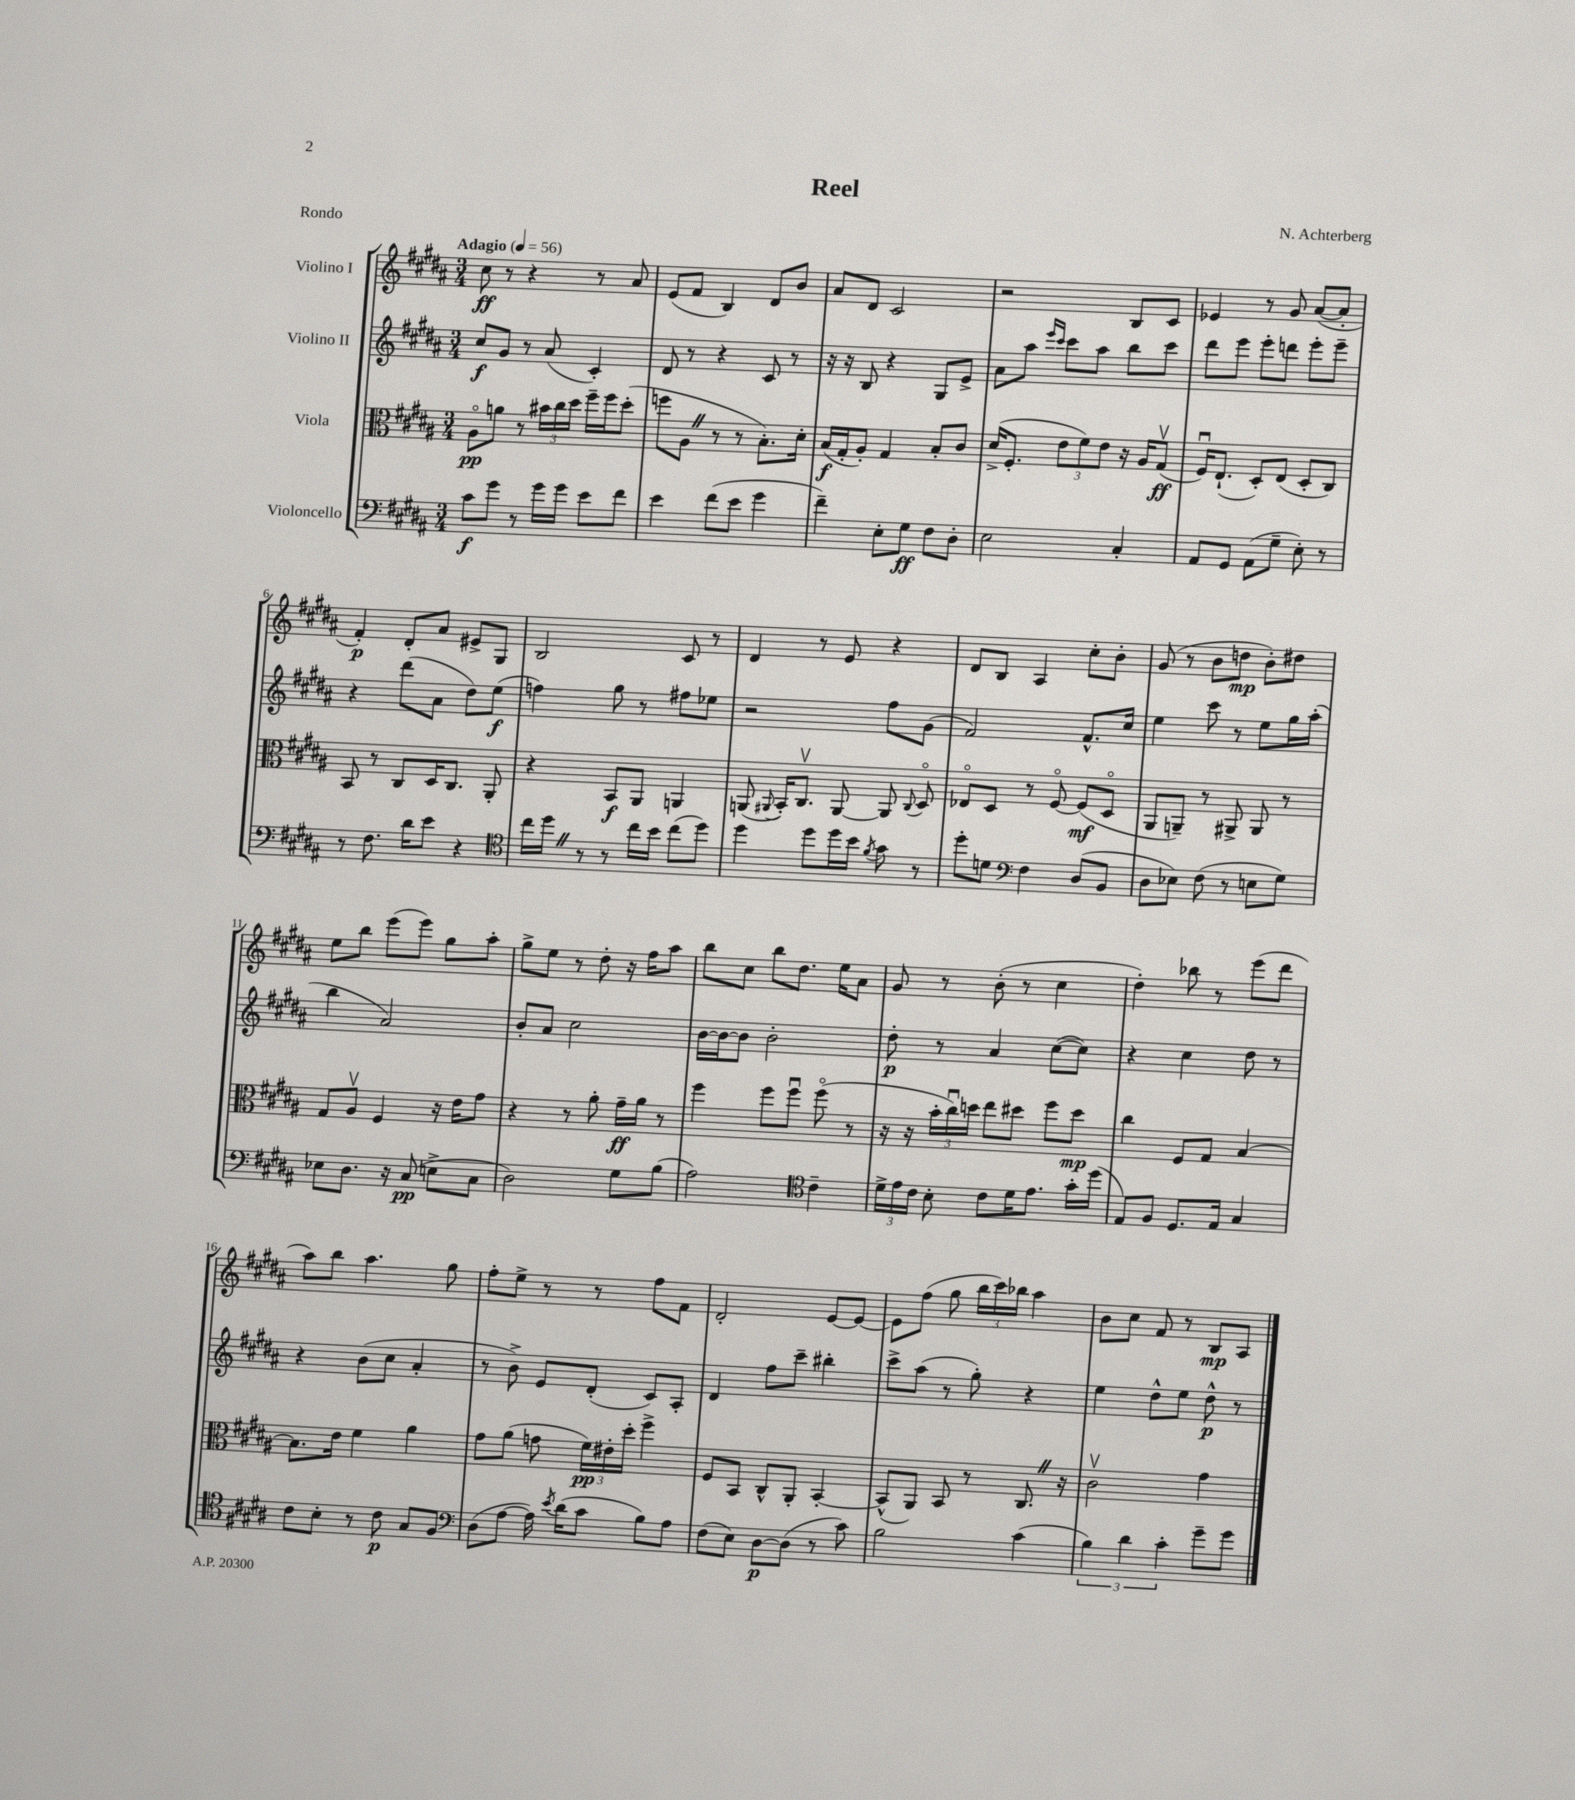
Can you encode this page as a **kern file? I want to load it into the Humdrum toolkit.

**kern	**kern	**kern	**kern
*staff4	*staff3	*staff2	*staff1
*clefF4	*clefC3	*clefG2	*clefG2
*k[f#c#g#d#a#]	*k[f#c#g#d#a#]	*k[f#c#g#d#a#]	*k[f#c#g#d#a#]
*M3/4	*M3/4	*M3/4	*M3/4
*MM56	*MM56	*MM56	*MM56
8c#\L	8A#o\L	8cc#/L	8cc#\
8g#\J	8a\J	8g#/J	8r
8r	8r	8r	4r
16g#\LL	24b#\LL	(8a#/	.
.	24cc#\	.	.
16g#\JJ	.	.	.
.	24dd#\JJ	.	.
8e\L	16ff#~\LL	4c#'/)	8r
.	16ff#\J	.	.
8f#\J	(8dd#'\J	.	8a#/
=	=	=	=
4e\	8ff\L	8d#/	(8e/L
.	8A#\J	8r	8f#/J
(8f#\L	8r	4r	4B/)
8e\J	8r	.	.
4g#\	8.B'\L)	8c#/	8d#/L
.	.	8r	8b/J
.	16d#'\Jk	.	.
=	=	=	=
4f#~\)	(16B/LL	16r	8a#/L
.	16G#'/J	16r	.
.	8A#'/J)	8B/	8d#/J
8E'\L	4G#/	4r	2c#/
8G#\J	.	.	.
8F#\L	8B'/L	8G#/L	.
8D#'\J	8c#/J	8e^/J	.
=	=	=	=
2E\	(16d#^/LK	8a#\L	2r
.	8.F#'/J	.	.
.	.	8aa#\J	.
.	.	16qqeee/LL	.
.	.	16qqccc#/JJ	.
.	12e\L	8ccc#\L	.
.	12f#\)	.	.
.	.	8aa#\J	.
.	12e\J	.	.
4C#'/	16r	8bb\L	8B/L
.	16A#/LK	.	.
.	(8G#v/J	8ccc#\J	8c#/J
=	=	=	=
8AA#/L	16F#u/LK)	8ddd#\L	4e-/
.	(8.E`/J	.	.
8GG#/J	.	8eee\J	.
(8AA#\L	8D#'/L)	8eee'\L	8r
8G#~\J	(8E/J	8ddd\J	8g#/
8E'\)	8D#'/L	8eee'\L	([8a#/L
8r	8C#/J)	8eee~\J	8a#'/]J
=	=	=	=
8r	8BB/	4r	4f#'/)
8.F#\	8r	.	.
.	8C#/L	(8ddd#\L	8d#'/L
16d#\LK	.	.	.
8e\J	16D#/K	8a#\J	8a#/J
.	8.C#/J	.	.
4r	.	8dd#\L)	8e#^/L
.	8AA#'/	(8ee\J	8G#/J
=	=	=	=
*clefC4	*	*	*
16cc#\LL	4r	4ff\)	2B/
16dd#\JJ	.	.	.
8r	.	.	.
8r	8BB/L	8gg#\	.
16cc#\LL	8AA#/J	8r	.
16b\JJ	.	.	.
(8cc#\L	4AA/	8ff#\L	8c#/
8dd#\J)	.	8ee-\J	8r
=	=	=	=
4dd#\	(8AA/	2r	4d#/
.	8qqAA#/	.	.
.	16BB'/LK)	.	.
.	8.C#v/J	.	.
8dd#\L	.	.	8r
16dd#\L	[8AA#/	.	8e/
16b\JJ	.	.	.
8qf#/	.	.	.
8g#\	8AA#/]	8ff#\L	4r
.	8qqC#/	.	.
8r	8D#o/	(8g#\J	.
=	=	=	=
8dd#'\L	8E-o/L	2f#/)	8d#/L
8d\J	8D#/J	.	8B/J
*clefF4	*	*	*
4F#\	8r	.	4A#/
.	[8F#o/	.	.
(8D#/L	(8F#/]L	8.f#^^/L	8cc#'\L
8BB/J	8D#o/J	.	8b'\J
.	.	16cc#/Jk	.
=	=	=	=
8D#\L	8AA#/L	4ee\	(8g#/
8E-\J)	8AA~/J)	.	8r
(8F#\	8r	8ccc#\	8b\L
8r	8AA#^/	8r	8dd\J
8E\L	8AA#/	8ee\L	8b'\L)
8G#\J)	8r	16gg#\L	8dd#\J
.	.	(16aa#'\JJ	.
=	=	=	=
8E-\L	8G#/L	4bb\	8ee\L
8.D#\J	8A#v/J	.	8bb\J
.	4F#/	2a#/)	(8eee\L
16r	.	.	.
(8C#/	.	.	8eee\J)
8E^\L	16r	.	8gg#\L
.	16e\LK	.	.
8C#\J	8g#\J	.	8aa#'\J
=	=	=	=
2D#\)	4r	8b'/L	8gg#^\L
.	.	8a#/J	8ee\J
.	8r	2cc#\	8r
.	8a#'\	.	8dd#'\
8G#\L	16g#~\LL	.	16r
.	16a#\JJ	.	16ff#\LK
(8B\J	8r	.	8aa#\J
=	=	=	=
2A#\)	4ff#\	[16b\LL	8bb\L
.	.	16b\_J	.
.	.	8b\]J	8cc#\J
.	8ff#\L	2b'\	8bb\L
.	8ff#u\J	.	8.dd#\J
*clefC4	*	*	*
4c#~\	(8ff#o\	.	.
.	.	.	16ee\LK
.	8r	.	8a#\J
=	=	=	=
24d#^\LL	16r	8dd#'\	8g#/
24e\	.	.	.
.	16r	.	.
24c#\JJ	.	.	.
8B'\	24b'\LL	8r	8r
.	24cc#u\)	.	.
.	24dd\JJ	.	.
8c#\L	8ee\L	4a#/	(8b'\
16d#\K	8dd#\J	.	8r
8.e\J	.	.	.
.	8ff#\L	([8cc#\L	4cc#\
16g#'\LL	8dd#\J	8cc#\]J)	.
(16dd#\JJ	.	.	.
=	=	=	=
8E/L)	4cc#\	4r	4dd#'\)
8F#/J	.	.	.
8.D#/L	8F#/L	4cc#\	8bb-\
.	8G#/J	.	8r
16E/Jk	.	.	.
4G#/	[4B/	8dd#\	(8eee\L
.	.	8r	8ddd#\J
=	=	=	=
8c#\L	8.B\]L	4r	8aa#\L)
8B'\J	.	.	8bb\J
.	16e\Jk	.	.
8r	4f#\	(8b\L	4.aa#\
8c#\	.	8cc#\J	.
8G#/L	4a#\	4a#'/	.
8F#/J	.	.	8gg#\
=	=	=	=
*clefF4	*	*	*
(8D#\L	8g#\L	8r	8ff#'\L
[8A#\J	(8a#\J	8b^\)	8ee^\J
16A#\])	8g\	8e/L	8r
8qe/	.	.	.
(16d#\LK	.	.	.
8c#\J	24f#\LL)	(8d#'/J	8r
.	24e#'\	.	.
.	24dd#'\JJ	.	.
8B\L)	4ff#^\	8c#/L)	8ff#\L
8A#\J	.	8A#'/J	8f#\J
=	=	=	=
(8F#\L	8F#/L	4d#/	2d#'/
8E\J)	8BB/J	.	.
[8D#\L	8C#^^/L	8ff#\L	.
(8D#\]J	8AA#'/J	8ccc#~\J	.
8r	[4BB'/	4bb#'\	[8e/L
8c#\)	.	.	8e/_J
=	=	=	=
2B\	(8BB^^/]L	8ccc#^\L	8e\]L
.	8AA#/J)	(8aa#\J	(8ff#\J
.	8BB/	8r	8gg#\
.	8r	8gg#'\)	24bb\LL
.	.	.	24ccc#\)
.	.	.	24bb-\JJ
(4c#\	8.C#/	4r	4aa#\
.	16r	.	.
=	=	=	=
6B\)	2c#v\	4ee\	8b\L
.	.	.	8cc#\J
6d#\	.	.	.
.	.	8dd#^^\L	8f#/
6c#'\	.	.	.
.	.	8ee\J	8r
8g#~\L	4g#\	8dd#^^\	8B/L
8g#\J	.	8r	8A#/J
==	==	==	==
*-	*-	*-	*-
